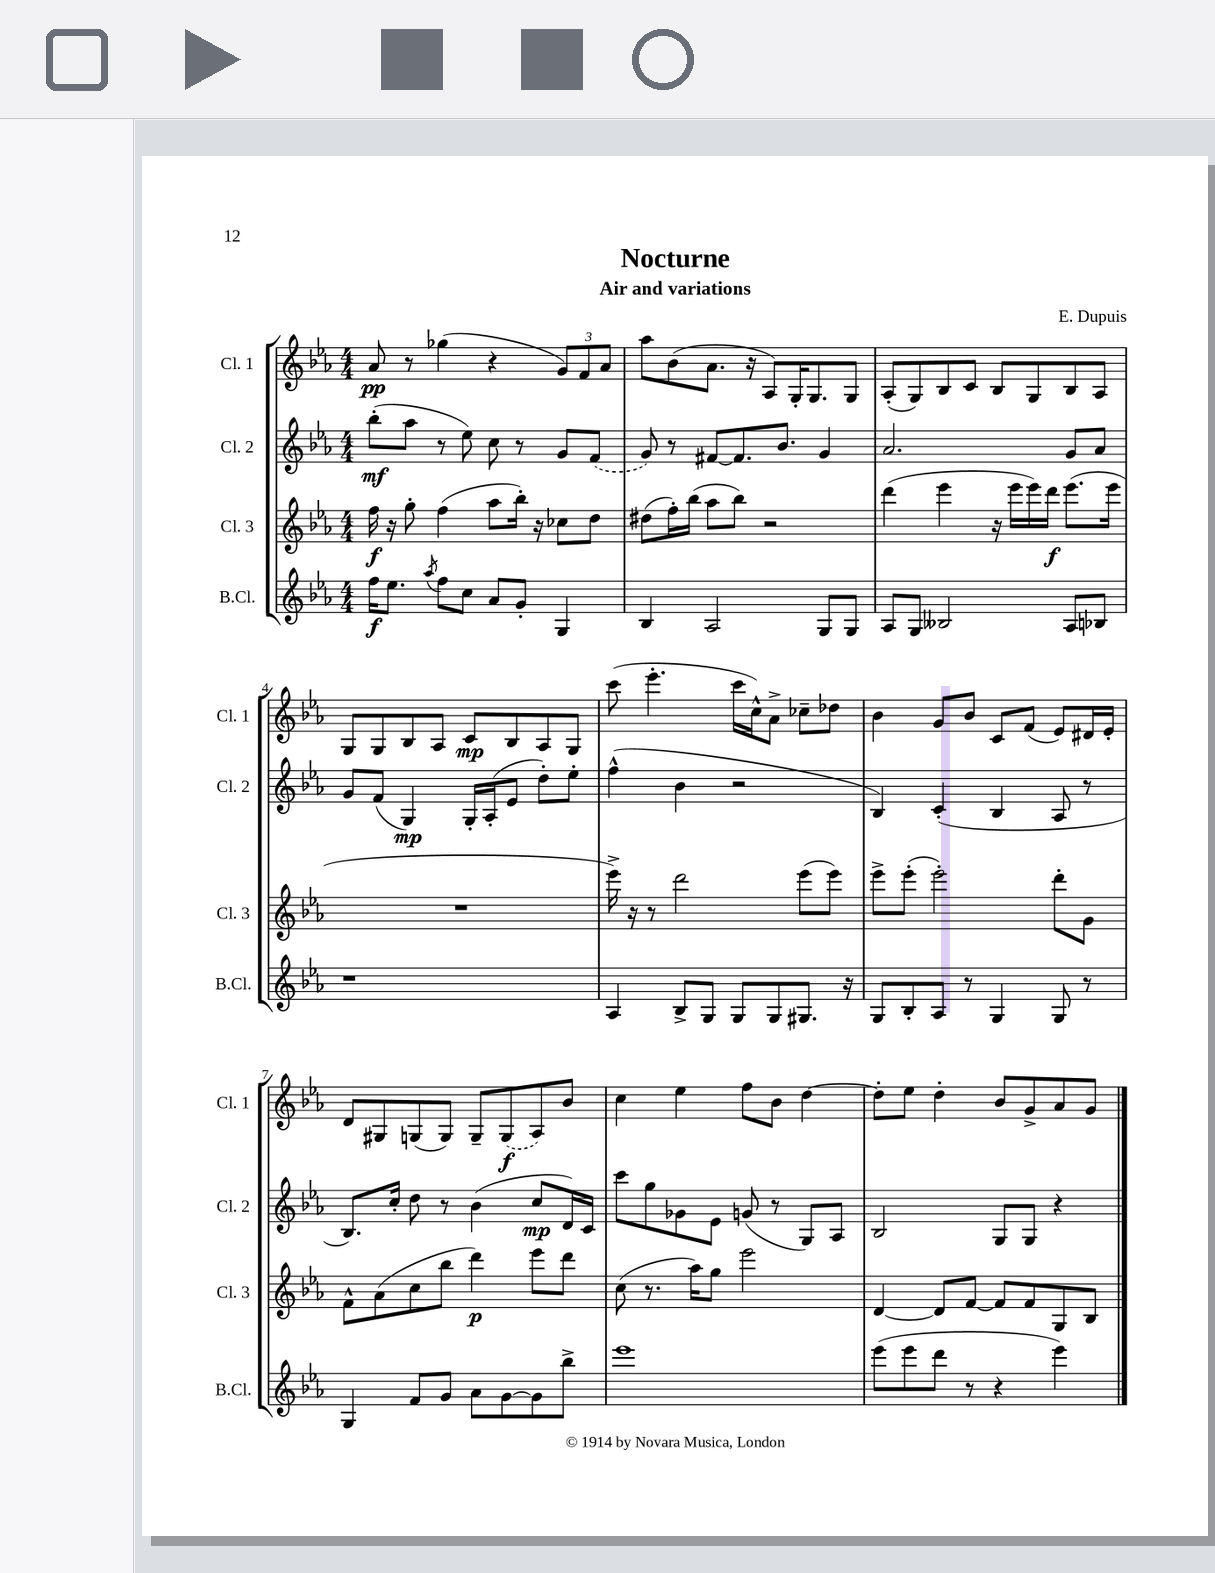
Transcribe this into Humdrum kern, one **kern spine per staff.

**kern	**dynam	**kern	**dynam	**kern	**dynam	**kern	**dynam
*part4	*part4	*part3	*part3	*part2	*part2	*part1	*part1
*staff4	*staff4	*staff3	*staff3	*staff2	*staff2	*staff1	*staff1
*I"B.Cl.	*	*I"Cl. 3	*	*I"Cl. 2	*	*I"Cl. 1	*
*I'B.Cl.	*	*I'Cl. 3	*	*I'Cl. 2	*	*I'Cl. 1	*
*clefG2	*	*clefG2	*	*clefG2	*	*clefG2	*
*k[b-e-a-]	*	*k[b-e-a-]	*	*k[b-e-a-]	*	*k[b-e-a-]	*
*M4/4	*	*M4/4	*	*M4/4	*	*M4/4	*
=1	=1	=1	=1	=1	=1	=1	=1
16ff\KL	f	16ff\	f	(8bb-'\L	mf	8a-/	pp
8.ee-\J	.	16r	.	.	.	.	.
.	.	8gg'\	.	8aa-\J	.	8r	.
8qaa-/	.	.	.	.	.	.	.
8ff\L	.	(4ff\	.	8r	.	(4gg-X\	.
8cc\J	.	.	.	8ee-\)	.	.	.
8a-/L	.	8aa-\L	.	8cc\	.	4r	.
8g'/J	.	16bb-'\Jk)	.	8r	.	.	.
.	.	16r	.	.	.	.	.
4G/	.	8cc-X\L	.	8g/L	.	12g/L)	.
.	.	.	.	.	.	12f/	.
.	.	8dd\J	.	(8f/J	.	.	.
.	.	.	.	.	.	12a-/J	.
=2	=2	=2	=2	=2	=2	=2	=2
4B-/	.	(8dd#X\L	.	8g/)	.	8aa-\L	.
.	.	16ff'\L)	.	8r	.	(8b-\	.
.	.	(16bb-\JJ	.	.	.	.	.
2A-/	.	8aa-\L	.	[8f#X/L	.	8.a-\J	.
.	.	8bb-\J)	.	8.f#/]	.	.	.
.	.	.	.	.	.	16r	.
.	.	2r	.	.	.	8A-/L)	.
.	.	.	.	8.b-/J	.	.	.
.	.	.	.	.	.	16G'/K	.
.	.	.	.	.	.	8.G/	.
8G/L	.	.	.	4g/	.	.	.
8G/J	.	.	.	.	.	8G/J	.
=3	=3	=3	=3	=3	=3	=3	=3
8A-/L	.	(4ddd\	.	2.a-/	.	(8A-'/L	.
8G/J	.	.	.	.	.	8G/)	.
2B--X/	.	4eee-\	.	.	.	8B-/	.
.	.	.	.	.	.	8c/J	.
.	.	16r	.	.	.	8B-/L	.
.	.	16eee-\LL	.	.	.	.	.
.	.	16eee-\)	.	.	.	8G/	.
.	.	16ddd\JJ	f	.	.	.	.
8A-/L	.	(8.eee-\L	.	8g/L	.	8B-/	.
8B-X/J	.	.	.	8a-/J	.	8A-/J	.
.	.	16eee-\Jk	.	.	.	.	.
!!LO:LB:g=z
=4	=4	=4	=4	=4	=4	=4	=4
1r	.	1r	.	8g/L	.	8G/L	.
.	.	.	.	(8f/J	.	8G/	.
.	.	.	.	4G/)	mp	8B-/	.
.	.	.	.	.	.	8A-/J	.
.	.	.	.	16G'/LL	.	8c/L	mp
.	.	.	.	(16A-'/J	.	.	.
.	.	.	.	8e-/J	.	8B-/	.
.	.	.	.	8dd'\L)	.	8A-/	.
.	.	.	.	8ee-'\J	.	8G/J	.
=5	=5	=5	=5	=5	=5	=5	=5
4A-/	.	16eee-^\)	.	(4ff^^\	.	(8ccc\	.
.	.	16r	.	.	.	.	.
.	.	8r	.	.	.	4.eee-'\	.
8B-^/L	.	2ddd\	.	4b-\	.	.	.
8G/J	.	.	.	.	.	.	.
8G/L	.	.	.	2r	.	16ccc\LL	.
.	.	.	.	.	.	16cc^^\J)	.
8G/	.	.	.	.	.	8a-^\J	.
8.G#X/J	.	(8eee-\L	.	.	.	8cc-X~\L	.
.	.	8eee-\J)	.	.	.	8dd-X\J	.
16r	.	.	.	.	.	.	.
=6	=6	=6	=6	=6	=6	=6	=6
8G/L	.	8eee-^\L	.	4B-/)	.	4b-\	.
8B-'/	.	(8eee-'\J	.	.	.	.	.
8A-/J	.	2eee-'\)	.	(4c'/	.	8g/L	.
8r	.	.	.	.	.	8b-/J	.
4G/	.	.	.	4B-/	.	8c/L	.
.	.	.	.	.	.	(8f/J	.
8G/	.	8ddd'\L	.	8A-/	.	8e-/L)	.
8r	.	8g\J	.	8r	.	16d#X/L	.
.	.	.	.	.	.	16e-'/JJ	.
!!LO:LB:g=z
=7	=7	=7	=7	=7	=7	=7	=7
4G/	.	8f^^\L	.	8.B-/L)	.	8d/L	.
.	.	(8a-\	.	.	.	8G#X/	.
.	.	.	.	16cc'/Jk	.	.	.
8f/L	.	8cc\	.	8dd\	.	(8Gn/	.
8g/J	.	8bb-\J	.	8r	.	8G/J)	.
8a-\L	.	4ddd\)	p	(4b-\	.	8G~/L	.
[8g\	.	.	.	.	.	(8G/	f
8g\]	.	8eee-\L	.	8cc/L	mp	8A-/)	.
8bb-^\J	.	8ddd\J	.	16d/L)	.	8b-/J	.
.	.	.	.	16c/JJ	.	.	.
=8	=8	=8	=8	=8	=8	=8	=8
1eee-	.	(8cc\	.	8ccc\L	.	4cc\	.
.	.	8.r	.	8gg\	.	.	.
.	.	.	.	8g-X\	.	4ee-\	.
.	.	16aa-\KL)	.	.	.	.	.
.	.	8gg\J	.	8e-\J	.	.	.
.	.	2eee-\	.	(8gn/	.	8ff\L	.
.	.	.	.	8r	.	8b-\J	.
.	.	.	.	8G/L)	.	[4dd\	.
.	.	.	.	8A-/J	.	.	.
=9	=9	=9	=9	=9	=9	=9	=9
(8eee-\L	.	[4d/	.	2B-/	.	8dd'\L]	.
8eee-\	.	.	.	.	.	8ee-\J	.
8ddd\J	.	8d/L]	.	.	.	4dd'\	.
8r	.	[8f/J	.	.	.	.	.
4r	.	8f/L]	.	8G/L	.	8b-/L	.
.	.	8f/	.	8G/J	.	8g^/	.
4eee-\)	.	8G/	.	4r	.	8a-/	.
.	.	8B-/J	.	.	.	8g/J	.
==	==	==	==	==	==	==	==
*-	*-	*-	*-	*-	*-	*-	*-
